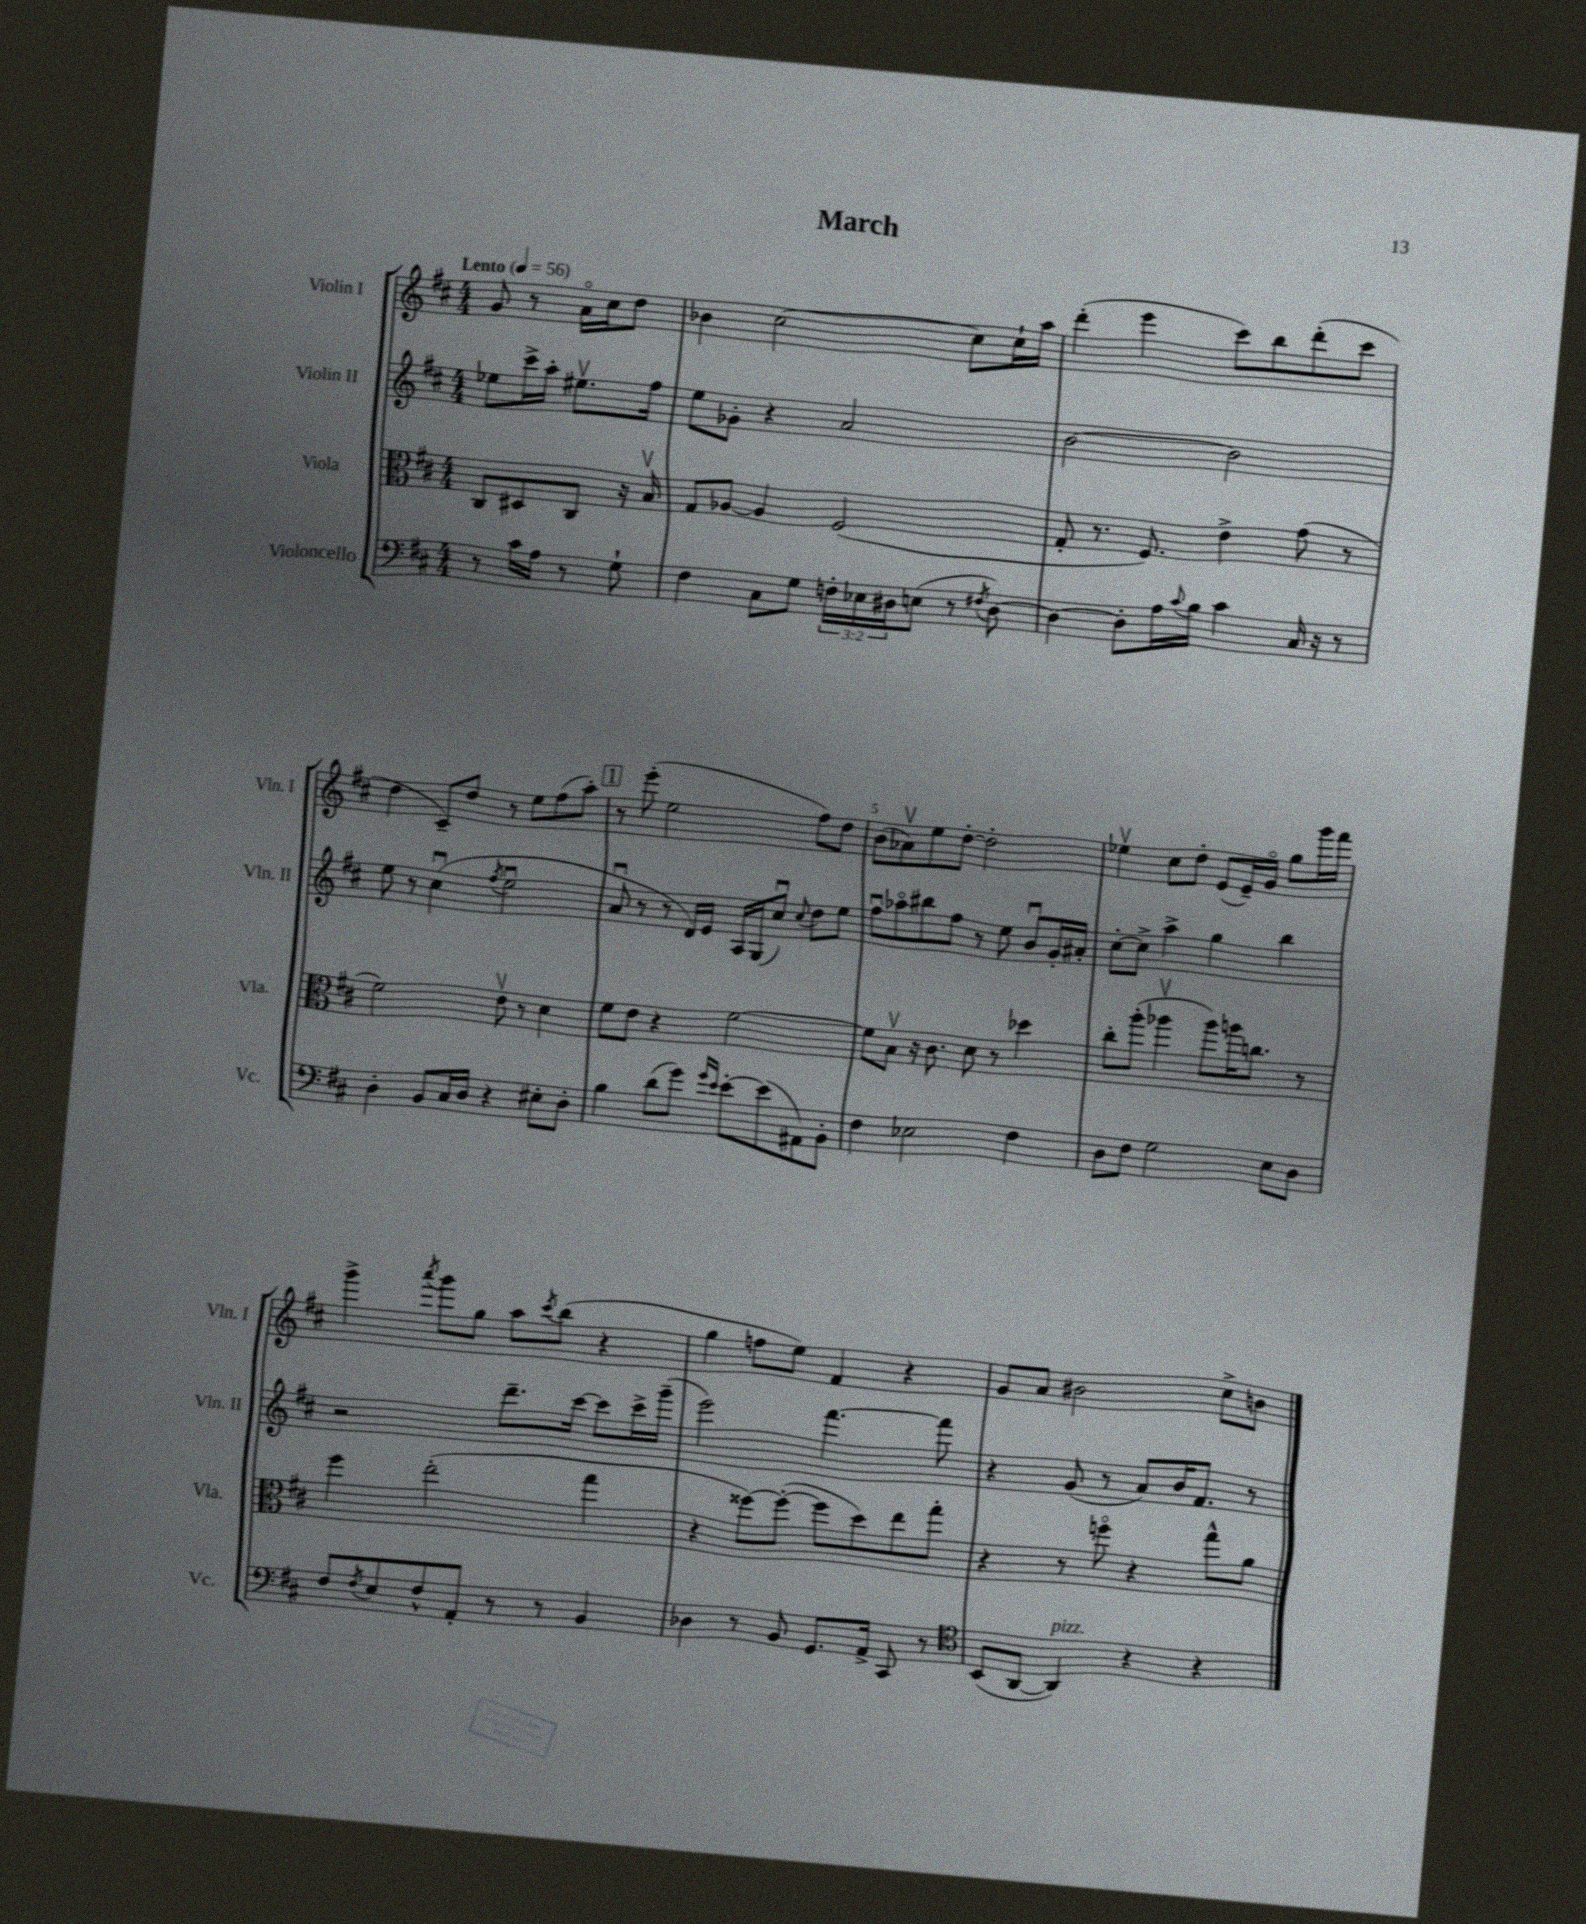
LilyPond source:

\header { title = "March" }
<<
\new StaffGroup <<
\new Staff = "s0" \with { instrumentName = "Violin I" shortInstrumentName = "Vln. I" } {
    \clef treble \key d \major \numericTimeSignature \time 4/4 \partial 2 \tempo "Lento" 4 = 56
    g'8 r8 a'16\flageolet cis''16 d''8 |
    bes'4 cis''2~ cis''8 cis''16-! a''16 |
    d'''4-.( e'''4 cis'''8) b''8 d'''8-.( cis'''8 |
    d''4 cis'8--) d''8 r8 e''8 fis''8( a''8-.) |
    \mark \markup { \box "1" } r8 e'''8-.( e''2 fis''8) d''8 |
    b'8( aes'8\upbow) e''8 d''8~-. d''2-. |
    ees''4\upbow cis''8 d''8-. e'8( e'16--) g'16\flageolet g''8 g'''16 fis'''16 |
    g'''4-> \acciaccatura { a'''8 } g'''8 g''8 a''8 \acciaccatura { cis'''8 } b''8( r4 |
    g''4 f''8 e''8) fis'4 r4 |
    g'8 a'8 bis'2 cis''8-> b'8 \bar "|." |
}
\new Staff = "s1" \with { instrumentName = "Violin II" shortInstrumentName = "Vln. II" } {
    \clef treble \key d \major \numericTimeSignature \time 4/4 \partial 2
    ees''8 cis'''16-> a''16-. eis''8.\upbow fis''16 |
    e''8 ges'8-. r4 a'2 |
    b'2~ b'2 |
    e''8 r8 cis''4\downbow( \acciaccatura { fis''8 } e''2\downbow |
    \mark \markup { \box "1" } a'8\downbow r8 r8 d'16) e'16 a16 g16( cis''8\downbow) \appoggiatura { cis''8 } d''8 e''8 |
    fis''8\downbow aes''8\flageolet bis''8 fis''8 r8 e''8 b'8\downbow g'16-. ais'16-. |
    cis''8~-. cis''8-> a''4-> g''4 b''4 |
    r2 d'''8.-- cis'''16~ cis'''8 cis'''16-> g'''16--( |
    e'''2) fis'''4.~ fis'''8 |
    r4 g'8( r8 a'8) b'16 fis'8. r8 \bar "|." |
}
\new Staff = "s2" \with { instrumentName = "Viola" shortInstrumentName = "Vla." } {
    \clef alto \key d \major \numericTimeSignature \time 4/4 \partial 2
    cis8 dis8 cis8 r16 b16\upbow |
    g8 aes8~ aes4 fis2( |
    g8-. r8. fis8.) e'4-> g'8( r8 |
    fis'2) e'8\upbow r8 d'4 |
    \mark \markup { \box "1" } fis'8 e'8 r4 fis'2~ |
    fis'8 b8\upbow r16 cis'8. d'8 r8 des''4 |
    cis''8-. a''8-.( aes''4\upbow aes''8) a''16 c''8. r8 |
    fis''4 e''2-.( g''4 |
    r4 fisis''8~) fisis''8~-.( fisis''8 d''8) e''8 g''8-. |
    r4 r8 f''8\flageolet r4 g''8-^ a'8 \bar "|." |
}
\new Staff = "s3" \with { instrumentName = "Violoncello" shortInstrumentName = "Vc." } {
    \clef bass \key d \major \numericTimeSignature \time 4/4 \override Staff.TupletNumber.text = #tuplet-number::calc-fraction-text \partial 2
    r8 cis'16 a16 r8 g8-! |
    fis4 cis8 g8 \tuplet 3/2 { f16-. ees16 dis16 } e8( r8 \acciaccatura { fis8 } dis8~) |
    dis4~ dis8-. a16 \appoggiatura { cis'8 } b16 cis'4 cis16 r16 r8 |
    d4-. b,8 cis16 d16 r4 eis8-. d8-. |
    \mark \markup { \box "1" } b4 d'8( g'8) \grace { g'16 e'16 } e'8~-. e'8( ais,8) b,8-. |
    fis4 ees2 fis4 |
    d8 fis8 g2 e8 d8 |
    fis8 \acciaccatura { fis8 } e8 fis8-^ a,8-. r8 r8 b,4 |
    des4 r8 b,8 g,8. a,16-> cis,8 r8 |
    \clef tenor b,8( a,8~ a,4^\markup { \italic "pizz." }) r4 r4 \bar "|." |
}
>>
>>
\layout { \context { \Score \override BarNumber.break-visibility = ##(#f #t #t) barNumberVisibility = #(every-nth-bar-number-visible 5) } }
